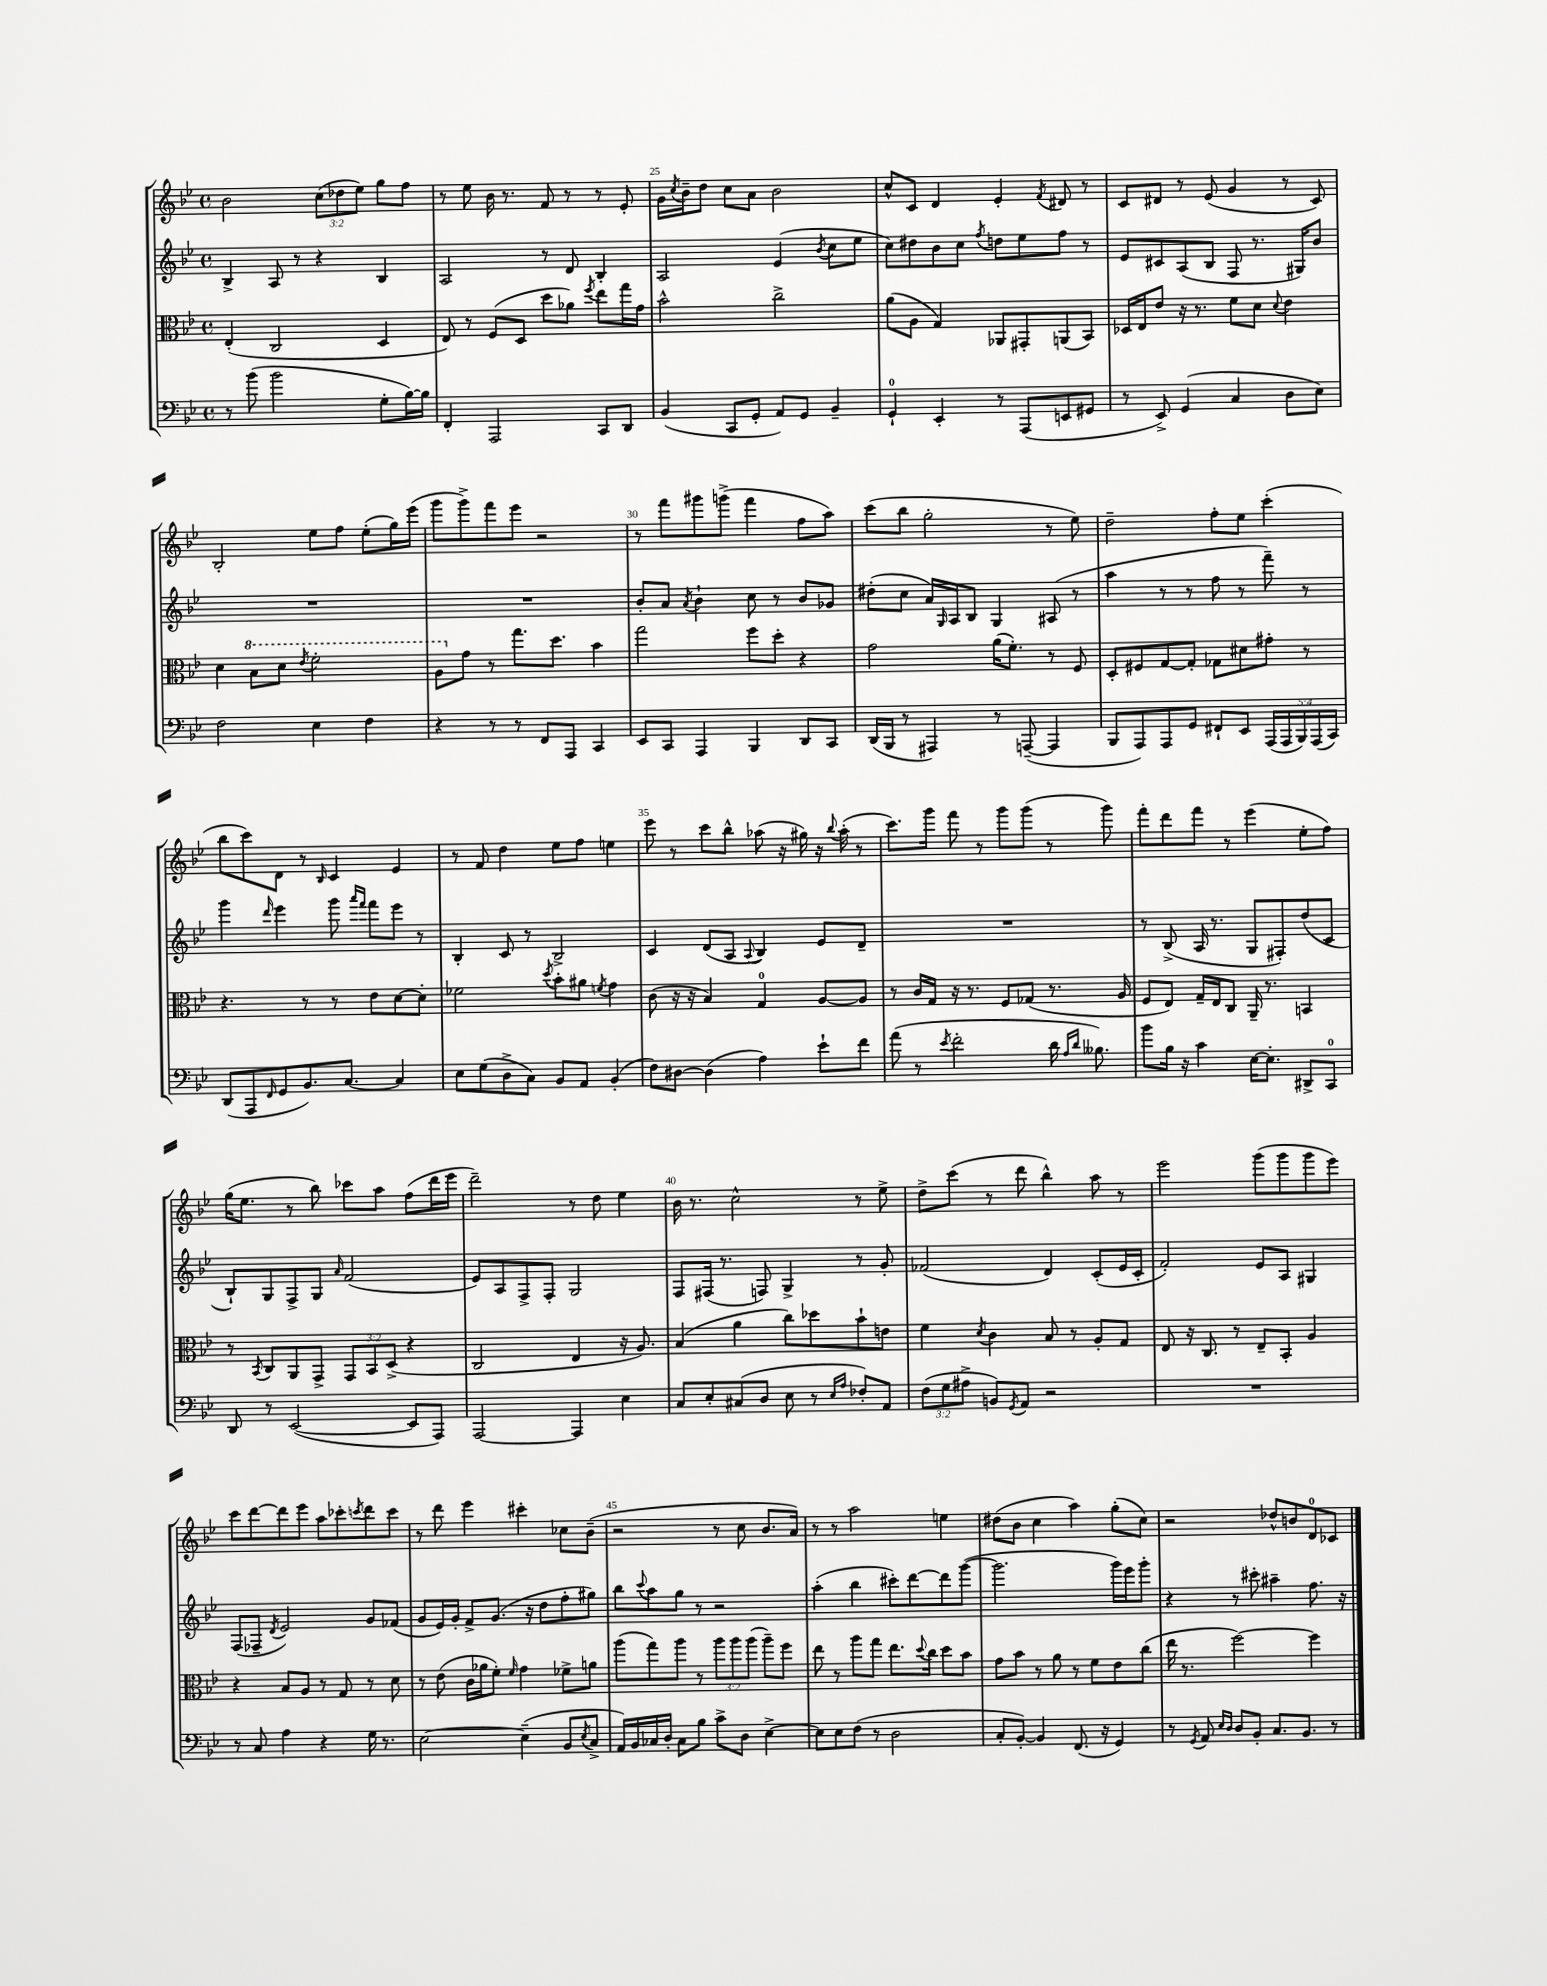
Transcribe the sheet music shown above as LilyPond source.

<<
\new StaffGroup <<
\new Staff = "s0" {
    \clef treble \key bes \major \defaultTimeSignature \time 4/4 \override Staff.TupletNumber.text = #tuplet-number::calc-fraction-text
    bes'2 \tuplet 3/2 { c''8( des''8 ees''8) } g''8 f''8 |
    r8 ees''8 bes'16 r8. f'8 r8 r8 ees'8-. |
    g'16 \acciaccatura { c''8 } bes'16-- d''8 c''8 a'8 bes'2 |
    c''8-^ c'8 d'4 ees'4-. \acciaccatura { f'8 } dis'8 r8 |
    c'8 dis'8 r8 ees'8( g'4 r8 c'8) |
    bes2-. ees''8 f''8 ees''8-.( g''16) ees'''16( |
    g'''8 g'''8->) f'''8 ees'''8 r2 |
    r8 f'''8 gis'''8 g'''8->( f'''4 f''8 a''8) |
    c'''8( bes''8 g''2-. r8 ees''8) |
    d''2-- f''8-. ees''8 c'''4-.( |
    bes''8 c'''8) d'8 r8 \grace { bes16 } c'4 ees'4 |
    r8 f'8 d''4 ees''8 f''8 e''4 |
    ees'''8 r8 c'''8 bes''8-^ aes''8( r16 gis''16) r16 \appoggiatura { bes''8 } aes''16-.( r8 |
    c'''8.) g'''16 f'''8 r8 g'''8 g'''8( r8 g'''8) |
    f'''8-. d'''8 f'''8 r8 ees'''4( ees''8-. f''8) |
    g''16( ees''8. r8 bes''8) ces'''8 a''8 f''8( d'''16 ees'''16 |
    d'''2--) r8 d''8 ees''4 |
    bes'16 r8. c''2-^ r8 ees''8-> |
    d''8-> c'''8( r8 d'''8 bes''4-^) a''8 r8 |
    ees'''2 g'''8( g'''8 g'''8 ees'''8) |
    c'''8 d'''8~ d'''8 ees'''8 a''8 ces'''8-. \acciaccatura { c'''8 } d'''8 c'''8 |
    r8 d'''8 ees'''4 cis'''4-. ces''8 bes'8--( |
    r2 r8 c''8 bes'8. a'16) |
    r8 r8 a''2 e''4 |
    dis''8( bes'8 c''4 a''4) g''8-.( c''8) |
    r2 des''8-^ b'8 d'8-0 ces'8 \bar "|." |
}
\new Staff = "s1" {
    \clef treble \key bes \major \defaultTimeSignature \time 4/4
    bes4-> a8 r8 r4 bes4 |
    a2 r8 d'8 bes4-. |
    a2 ees'4( \acciaccatura { bes'8 } c''8 ees''8 |
    c''8) dis''8 bes'8 c''8 \acciaccatura { f''8 } d''8 ees''8 f''8 r8 |
    ees'8 cis'8 a8( bes8 f8 r8. gis16) bes'8 |
    R1 |
    R1 |
    bes'8-. a'8 \acciaccatura { a'8 } bes'4-! c''8 r8 bes'8 ges'8 |
    dis''8-.( c''8 a'16) \grace { g16 } a16 bes8 g4 ais8( r8 |
    a''4 r8 r8 f''8 r8 f'''8--) r8 |
    g'''4 \grace { d'''16 } ees'''4 g'''8 \grace { a'''16 f'''16 } f'''8 ees'''8 r8 |
    bes4-. c'8 r8 bes2-> |
    c'4 d'8( a8 \appoggiatura { a8 } bes4) ees'8 d'8-- |
    R1 |
    r8 bes8->( a16 r8. g8 fis8-.) d''8( c'8 |
    bes8-!) g8 f8-> g8 \grace { a'16 } f'2( |
    ees'8) a8 f8-> f8-. g2 |
    f8 fis16( r8. f8) g4-> r8 g'8-. |
    fes'2( d'4) c'8-.( ees'16 c'16-. |
    f'2-.) ees'8 a8 gis4 |
    f8( fes8-- \acciaccatura { d'8 } ees'2) g'8 fes'8( |
    g'8 ees'16) g'16-. f'8-> g'8.( r16 d''8 f''8-. gis''8) |
    bes''8 \appoggiatura { c'''8 } a''8 g''8 r8 r2 |
    a''4-.( bes''4 cis'''8-.) d'''8~ d'''8 g'''8~( |
    g'''2. g'''16) ees'''16 g'''8-. |
    r4 r8 cis'''8-. ais''4-- f''8. r16 \bar "|." |
}
\new Staff = "s2" {
    \clef alto \key bes \major \defaultTimeSignature \time 4/4 \override Staff.TupletNumber.text = #tuplet-number::calc-fraction-text
    ees4-.( c2 d4 |
    ees8) r8 f8( d8 d''8 aes'8) \acciaccatura { f''8 } ees''8 g''16 g'16 |
    bes'2-^ c''2-> |
    a'8( a8 g4) aes,8 gis,8-. a,8( bes,8) |
    des16 ees16 ees'8 r16 r8. f'8 d'8 \appoggiatura { d'8 } ees'4 |
    d'4 \ottava #1 bes'8 d''8 \acciaccatura { ees''8 } f''2-. |
    a'8 \ottava #0 g'8 r8 g''8. d''8. bes'4 |
    g''2 f''8 d''8-. r4 |
    g'2 a'16( f'8.-.) r8 f8 |
    d8-. fis8 g8~ g8-. ges8 dis'8 gis'8-. r8 |
    r4. r8 r8 ees'8 d'8~ d'8-. |
    fes'2 \acciaccatura { d''8 } bes'8-. ais'8 \acciaccatura { f'8 } g'4 |
    c'8( r16 r16 bes4) g4-0 a8~ a8 |
    r8 c'16 g16 r16 r8. f8 ges8( r8. a16 |
    f8 ees8) g16-- ees16 c8 a,16-- r8. b,4 |
    r8 \acciaccatura { bes,8 } c8 a,8 g,8-> \tuplet 3/2 { g,8 bes,8 d8->( } r4 |
    c2 ees4 r16 a8.) |
    bes4( a'4 c''8) des''8 bes'8-! e'8 |
    f'4 \acciaccatura { d'8 } c'4 bes8 r8 a8-. g8 |
    ees8 r16 c8. r8 ees8-- bes,8-. a4 |
    r4 bes8 a8 r8 g8 r8 d'8 |
    r8 ees'8( c'16 aes'16 f'8-.) \grace { f'16 } g'4 fes'8-> a'8 |
    a''8( g''8) a''8 r8 \tuplet 3/2 { a''8 a''8 a''8( } a''8--) f''8 |
    ees''8 r8 a''8 g''8 ees''8. \appoggiatura { d''8 } c''16 d''8 bes'8 |
    g'8 bes'8 r8 a'8 r8 f'8 ees'8 c''8( |
    ees''16 r8. f''2~) f''4 \bar "|." |
}
\new Staff = "s3" {
    \clef bass \key bes \major \defaultTimeSignature \time 4/4 \override Staff.TupletNumber.text = #tuplet-number::calc-fraction-text
    r8 bes'8( bes'2 g8-. bes16~) bes16 |
    f,4-. a,,2 c,8 d,8 |
    bes,4( c,8 g,8-. a,8) g,8 bes,4-- |
    g,4-0-! ees,4-. r8 a,,8( e,8 gis,8 |
    r8 ees,8->) g,4( c4 d8 ees8) |
    f2 ees4 f4 |
    r4 r8 r8 f,8 a,,8 c,4 |
    ees,8 c,8 a,,4 bes,,4 d,8 c,8 |
    d,16( bes,,16 r8 ais,,4) r8 a,,8~--( a,,4 |
    bes,,8 a,,8) a,,8 g,8 fis,8-! ees,8 \tuplet 5/4 { a,,16( a,,16 bes,,16) a,,16( c,16) } |
    d,8( a,,8 \grace { f,16 } g,8 bes,8.) c8.~ c4 |
    ees8 g8( d8-> c8) bes,8 a,8 bes,4-.( |
    f8) dis8~ dis4( a4) ees'8-! f'8 |
    a'8( r8 \acciaccatura { ees'8 } f'2-. d'16 \grace { a16 d'16 } beses8.) |
    bes'8 bes16 r16 c'4 ees16~ ees8.-. dis,8-> c,8-0 |
    d,8 r8 ees,2~( ees,8 a,,8) |
    a,,2~ a,,4 ees4 |
    c8 ees8-. cis8( d8 ees8 r8 \grace { ees16 a16 } fes8-.) a,8 |
    \tuplet 3/2 { f8( g8 ais8-> } b,8) \acciaccatura { g,8 } a,8 r2 |
    R1 |
    r8 c8 a4 r4 g16 r8. |
    ees2~ ees4--( bes,8 \acciaccatura { ees8 } c8-> |
    a,16) bes,16 ces16 d16-. ces8 bes8 c'8-> d8 ees4~-> |
    ees8 ees8 f8( r8 d2 |
    c8-. bes,8~-.) bes,4 f,8.( r16 g,4) |
    r8 \acciaccatura { g,8 } a,8 \grace { ees16 d16 } d8 bes,8-. c8. bes,8. r8 \bar "|." |
}
>>
>>
\layout { \context { \Score currentBarNumber = #23 \override BarNumber.break-visibility = ##(#f #t #t) barNumberVisibility = #(every-nth-bar-number-visible 5) } }
